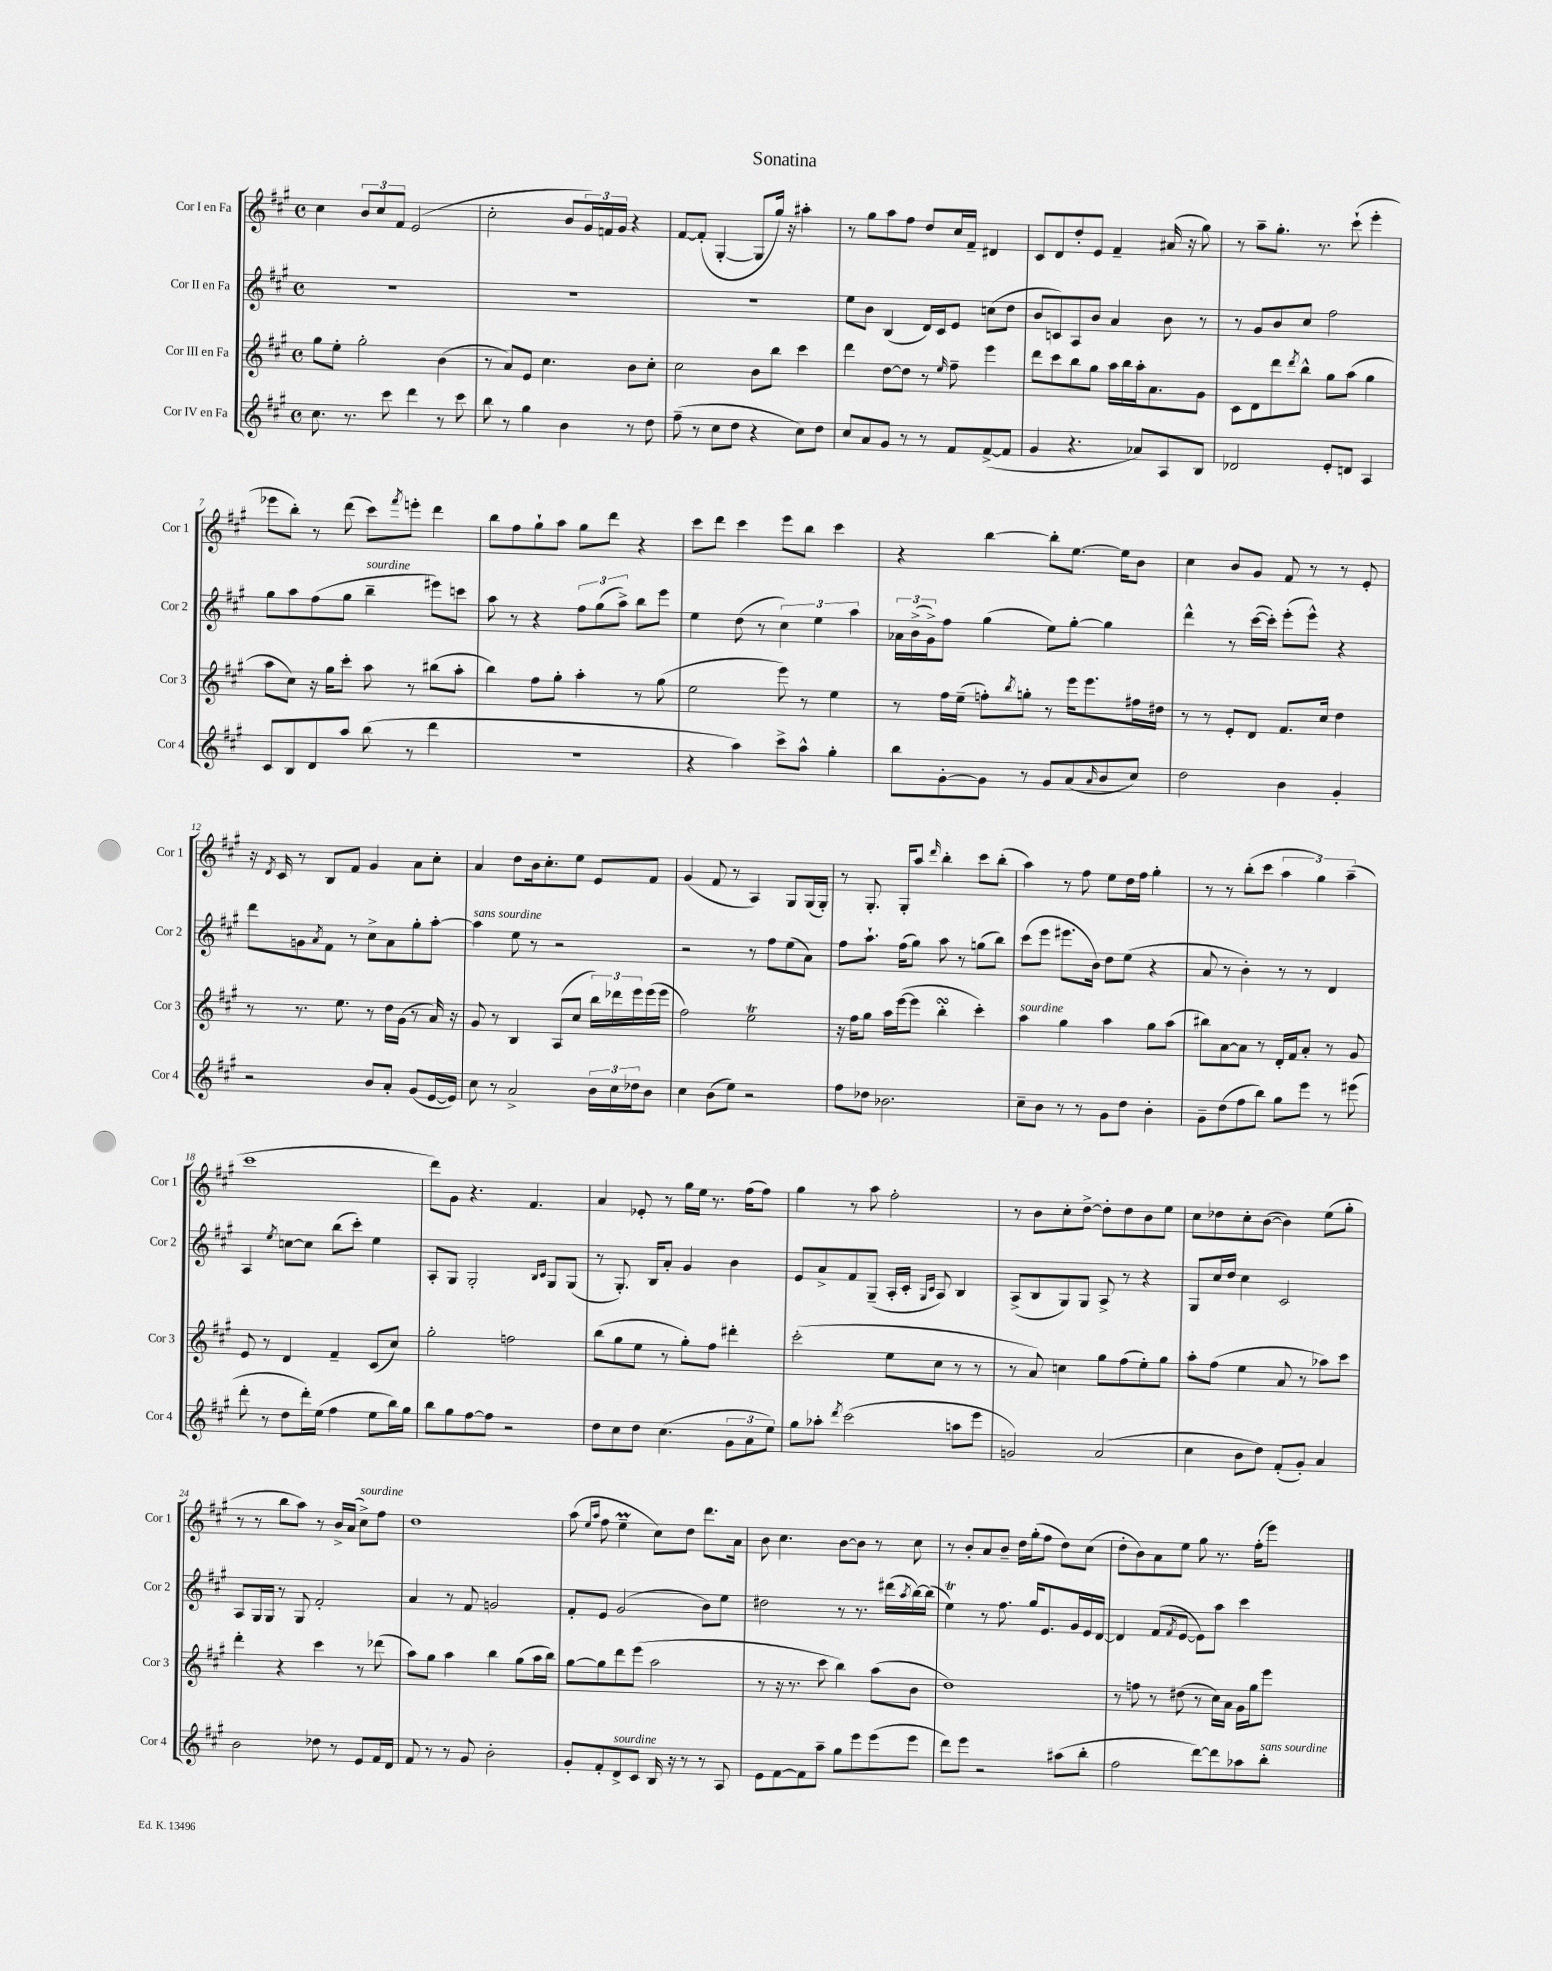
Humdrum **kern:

**kern	**kern	**kern	**kern
*staff4	*staff3	*staff2	*staff1
*clefG2	*clefG2	*clefG2	*clefG2
*k[f#c#g#]	*k[f#c#g#]	*k[f#c#g#]	*k[f#c#g#]
*M4/4	*M4/4	*M4/4	*M4/4
*met(c)	*met(c)	*met(c)	*met(c)
8.cc#	8gg#	1r	4cc#
.	8ee'	.	.
8.r	.	.	.
.	2gg#'	.	12b
.	.	.	12cc#
8ccc#	.	.	.
.	.	.	12f#
4ddd	.	.	(2e
8r	(4b	.	.
8ccc#	.	.	.
=	=	=	=
8bb	8r	1r	2cc#'
8r	8a)	.	.
4gg#	8e	.	.
.	4.cc#	.	.
4b	.	.	8b
.	.	.	24g#)
.	.	.	24f
.	.	.	24g#
8r	8b	.	4r
8dd	8cc#'	.	.
=	=	=	=
(8ff#~	2cc#	1r	[8f#
8r	.	.	(8f#']
8cc#	.	.	[4G#'
8dd	.	.	.
4r	8b	.	8G#]
.	8bb	.	16gg#)
.	.	.	16r
8cc#)	4ccc#	.	4aa#'
8dd	.	.	.
=	=	=	=
8cc#	4ddd	8ee	8r
8a	.	8b	8gg#
8g#	[8dd	(4B	8aa
8r	8dd]	.	8ff#
8r	8r	16d)	8dd
.	.	16c#	.
.	16qqee	.	.
8f#	8ff#~	8e	16cc#
.	.	.	16f#~
([8f#^	4eee	(8cc	4d#
8f#]	.	8dd	.
=	=	=	=
4g#	8ddd	8b	8c#
.	8ccc#	8c)	8d
4.r	8bb	8A	8dd'
.	8gg#	8b	8e
.	16aa	4a	4f#~
.	16bb	.	.
8a-)	16aa'	.	.
.	8.a	.	.
8A	.	8b	(16a#
.	.	.	16r
8B	8g#	8r	8gg#)
=	=	=	=
2d-	8c#	8r	8r
.	8d	8g#	8aa~
.	8ddd	8b	8.gg#'
.	8qddd	.	.
.	8bb^^	8cc#	.
.	.	.	8.r
8e'	8gg#	2ff#	.
8d	(8aa	.	(8ccc#`
4A	4gg#	.	4eee'
=	=	=	=
8c#	8aa	8gg#	8eee-
8B	8cc#)	8aa	8bb')
8d	16r	(8ff#	8r
.	16gg#	.	.
8aa	8ccc#'	8gg#	(8ddd
(8bb	8aa	4bb~	8ccc#)
.	.	.	8qfff#
8r	8r	.	8eee'
4ddd	(8bb#	8eee#)	4ddd
.	8aa'	8ccc	.
=	=	=	=
1r	4bb)	8aa	8bb
.	.	8r	8ff#
.	8ff#	4r	8gg#`
.	8gg#'	.	8aa
.	4aa'	12ff#	8gg#
.	.	(12gg#	.
.	.	.	8ddd
.	.	12aa^)	.
.	8r	8bb	4r
.	(8gg#	8eee	.
=	=	=	=
4r	2ee	4ee	8ccc#
.	.	.	8ddd
4aa)	.	(8dd	4ccc#
.	.	8r	.
8ccc#^	8eee)	6cc#)	8eee
8aa^^	8r	.	8bb
.	.	6ee	.
4gg#'	4ee	.	4ccc#
.	.	6aa	.
=	=	=	=
8bb	8r	24a-	4r
.	.	(24b^	.
.	.	24g#^)	.
[8g#'	16ff#	8ff#	.
.	(16ee~	.	.
8g#]	8ff')	(4gg#	[4bb
.	8qbb	.	.
8r	8gg'	.	.
8g#	8r	8ee)	8bb']
(8a	16eee	[8gg#'	[8.ee
.	8.eee	.	.
16qqa	.	.	.
8b	.	4gg#]	.
.	.	.	16ee]
8cc#)	16ff#	.	8b
.	16dd#	.	.
=	=	=	=
2dd	8r	4ddd^^	4cc#
.	8r	.	.
.	8e'	8r	8b
.	8d	([16ccc#	8g#
.	.	16ccc#'])	.
4b	8.f#	(8eee'	8f#
.	.	8eee^^)	8r
.	16cc#	.	.
4g#'	4dd	4r	8r
.	.	.	8e'
=	=	=	=
2r	8r	8ddd	16r
.	.	.	8qd
.	.	.	16c#
.	8.r	8g	8r
.	.	8qa	.
.	.	8f#	8B
.	8.ee	.	.
.	.	8r	8f#
8b	8r	8cc#^	4g#
8a'	16dd	8a	.
.	(16g#	.	.
(8g#	8r	8gg#'	8a
[16e	16a)	[8aa'	8cc#'
16e])	16r	.	.
=	=	=	=
8cc#	8g#	4aa]	4a
8r	8r	.	.
2a^	4B	8ee	8dd
.	.	8r	16b
.	.	.	8.cc#'
.	(8A	2r	.
.	8cc#	.	8ee
24b	24bb)	.	8e
24cc#	24ddd-	.	.
24dd-	24eee	.	.
8b	(16eee	.	8f#
.	16eee	.	.
=	=	=	=
4cc#	2ff#)	2r	(4g#
(8b	.	.	8f#
8ee)	.	.	8r
2r	2ee	8r	4A)
.	.	8ff#	.
.	.	(8ee	8G#
.	.	8a)	(16G#
.	.	.	16G#')
=	=	=	=
8ff#	16r	8ff#	8r
.	16ff#	.	.
8dd-	8gg#	8.aa`	8.G#'
2.b-	16aa	.	.
.	([16eee	(16ff#	16G#'
.	8eee]	8gg#)	8aa
.	.	.	16qqddd
.	4bb'	8aa	4bb'
.	.	8r	.
.	4ccc#')	(8gg	8ccc#
.	.	8bb)	(8bb'
=	=	=	=
8cc#~	4aa	(8ccc#	4aa)
8b	.	8eee	.
8r	4gg#	8.eee#	8r
8r	.	.	8ff#
.	.	16b)	.
8g#	4aa	8dd	8ee
8dd	.	(8ee	16dd
.	.	.	16ff#
4b'	8gg#	4r	4gg#'
.	(8aa	.	.
=	=	=	=
8g#~	8bb#)	8a	8r
(8dd	[8a	8r	8r
8ff#	8a]	4b')	(8bb'
8bb)	8r	.	8ccc#
8gg#	16d'	8r	6aa
.	16f#	.	.
8eee	8a'	8r	.
.	.	.	6gg#)
8r	8r	4d	.
.	.	.	(6aa~
(8eee#	8g#	.	.
=	=	=	=
8ddd'	8e	4A	1ccc#
8r	8r	.	.
.	.	8qee	.
8dd	4d	[8cc	.
16ddd')	.	8cc]	.
(16ee	.	.	.
4ff#	4f#~	(8bb	.
.	.	8ccc#')	.
8ee	(8c#	4ee	.
16bb)	8cc#)	.	.
16gg#	.	.	.
=	=	=	=
8bb	2gg#'	8A'	8ddd)
8gg#	.	8G#	8g#
[8ff#	.	2G#'	4.r
8ff#]	.	.	.
2r	2ff	.	.
.	.	.	4.f#
.	.	16qqB	.
.	.	16qqc#	.
.	.	8G#	.
.	.	(8G#	.
=	=	=	=
8dd	(8bb	8r	4a
8cc#	8gg#	8.G#')	.
8dd	8ee	.	8e-'
.	.	16B	.
(4.cc#	8r	8a'	8r
.	8gg#')	4g#	16gg#
.	.	.	16ee
.	8ff#	.	8.r
12g#	4ddd#'	4b	.
.	.	.	(16ff#
12a	.	.	.
.	.	.	8ff#)
12ee)	.	.	.
=	=	=	=
8gg#	(2ccc#'	8e	4gg#
8aa-'	.	8a^	.
8qddd	.	.	.
(2ccc#	.	8f#	8r
.	.	(8G#~	8aa
.	8ee	16A'	2ff#'
.	.	16c#'	.
.	.	16qqG#	.
.	.	16qqc#	.
.	8cc#	8A)	.
8aa	8r	4B	.
8eee	8r	.	.
=	=	=	=
2g)	8r	(8A^	8r
.	8a)	8B	8b
.	4cc	8G#)	8cc#'
.	.	8G#	[8dd^
(2a	8gg#	8A^	8dd']
.	(8ff#	8r	8dd
.	8ee')	4r	8b
.	8gg#	.	8ee
=	=	=	=
4cc#	8aa'	8G#	8cc#
.	(8ff#	16cc#	8dd-
.	.	16dd	.
8b	4ee	4cc#	8cc#'
8dd)	.	.	([8b
(8f#'	8a	2c#	4b])
8g#')	8r	.	.
4a	8aa-)	.	(8ee
.	8ccc#	.	8gg#'
=	=	=	=
2b	4ddd'	8A	8r
.	.	16G#	8r
.	.	16G#	.
.	4r	8r	8bb
.	.	8G#	8aa)
8dd-	4ccc#	2f#'	8r
8r	.	.	16b^
.	.	.	(16a
8e	8r	.	8cc#^)
16f#	(8ddd-	.	8ff#
16d	.	.	.
=	=	=	=
8f#	8aa)	4a	1dd
8r	8gg#	.	.
8r	4aa	8r	.
8g#	.	8f#	.
2b'	4bb	2g	.
.	(8gg#	.	.
.	16aa	.	.
.	16bb)	.	.
=	=	=	=
8g#'	[8gg#	8f#'	(8aa
.	.	.	16qqee
.	.	.	16qqaa
8f#'	8gg#]	8e	8ff#
8d^	8ddd	(2g#	4ee~
8c#	(8eee	.	.
16B	2aa	.	8cc#)
16r	.	.	.
8r	.	.	8dd
8r	.	8b)	8.ddd
8A	.	8ee	.
.	.	.	16a
=	=	=	=
8e	8r	2dd#	8b
[8f#	16r	.	4.cc#
.	8.r	.	.
8f#]	.	.	.
8aa~	8ccc#	.	.
8gg#	4bb)	8r	[8b
8eee	.	8.r	8b]
(8eee	(8aa	.	8r
.	.	(16ddd#	.
.	.	8qaa	.
8eee	8b	[16bb)	8cc#
.	.	(16bb]	.
=	=	=	=
8ddd)	1dd)	4ee)	8r
8eee	.	.	8b'
2r	.	8r	8a
.	.	8.ff#	8b~
.	.	.	16dd
.	.	16gg#	(16gg#'
.	.	8.e	8ff#
(8aa#	.	.	8dd)
.	.	16g#	.
8bb'	.	16e	(8cc#
.	.	[16d	.
=	=	=	=
2ff#	8r	4d]	8dd'
.	8ff	.	8b)
.	8r	(8f#	8a
.	.	8qf#	.
.	(8dd#	[8e	8ee
[8ddd)	8r	8e])	8gg#
8ddd]	16cc#)	8aa	8.r
.	16a	.	.
8aa-	16g#	4ccc#	.
.	16gg#	.	(16ff#'
8bb'	8eee	.	8eee)
==	==	==	==
*-	*-	*-	*-
